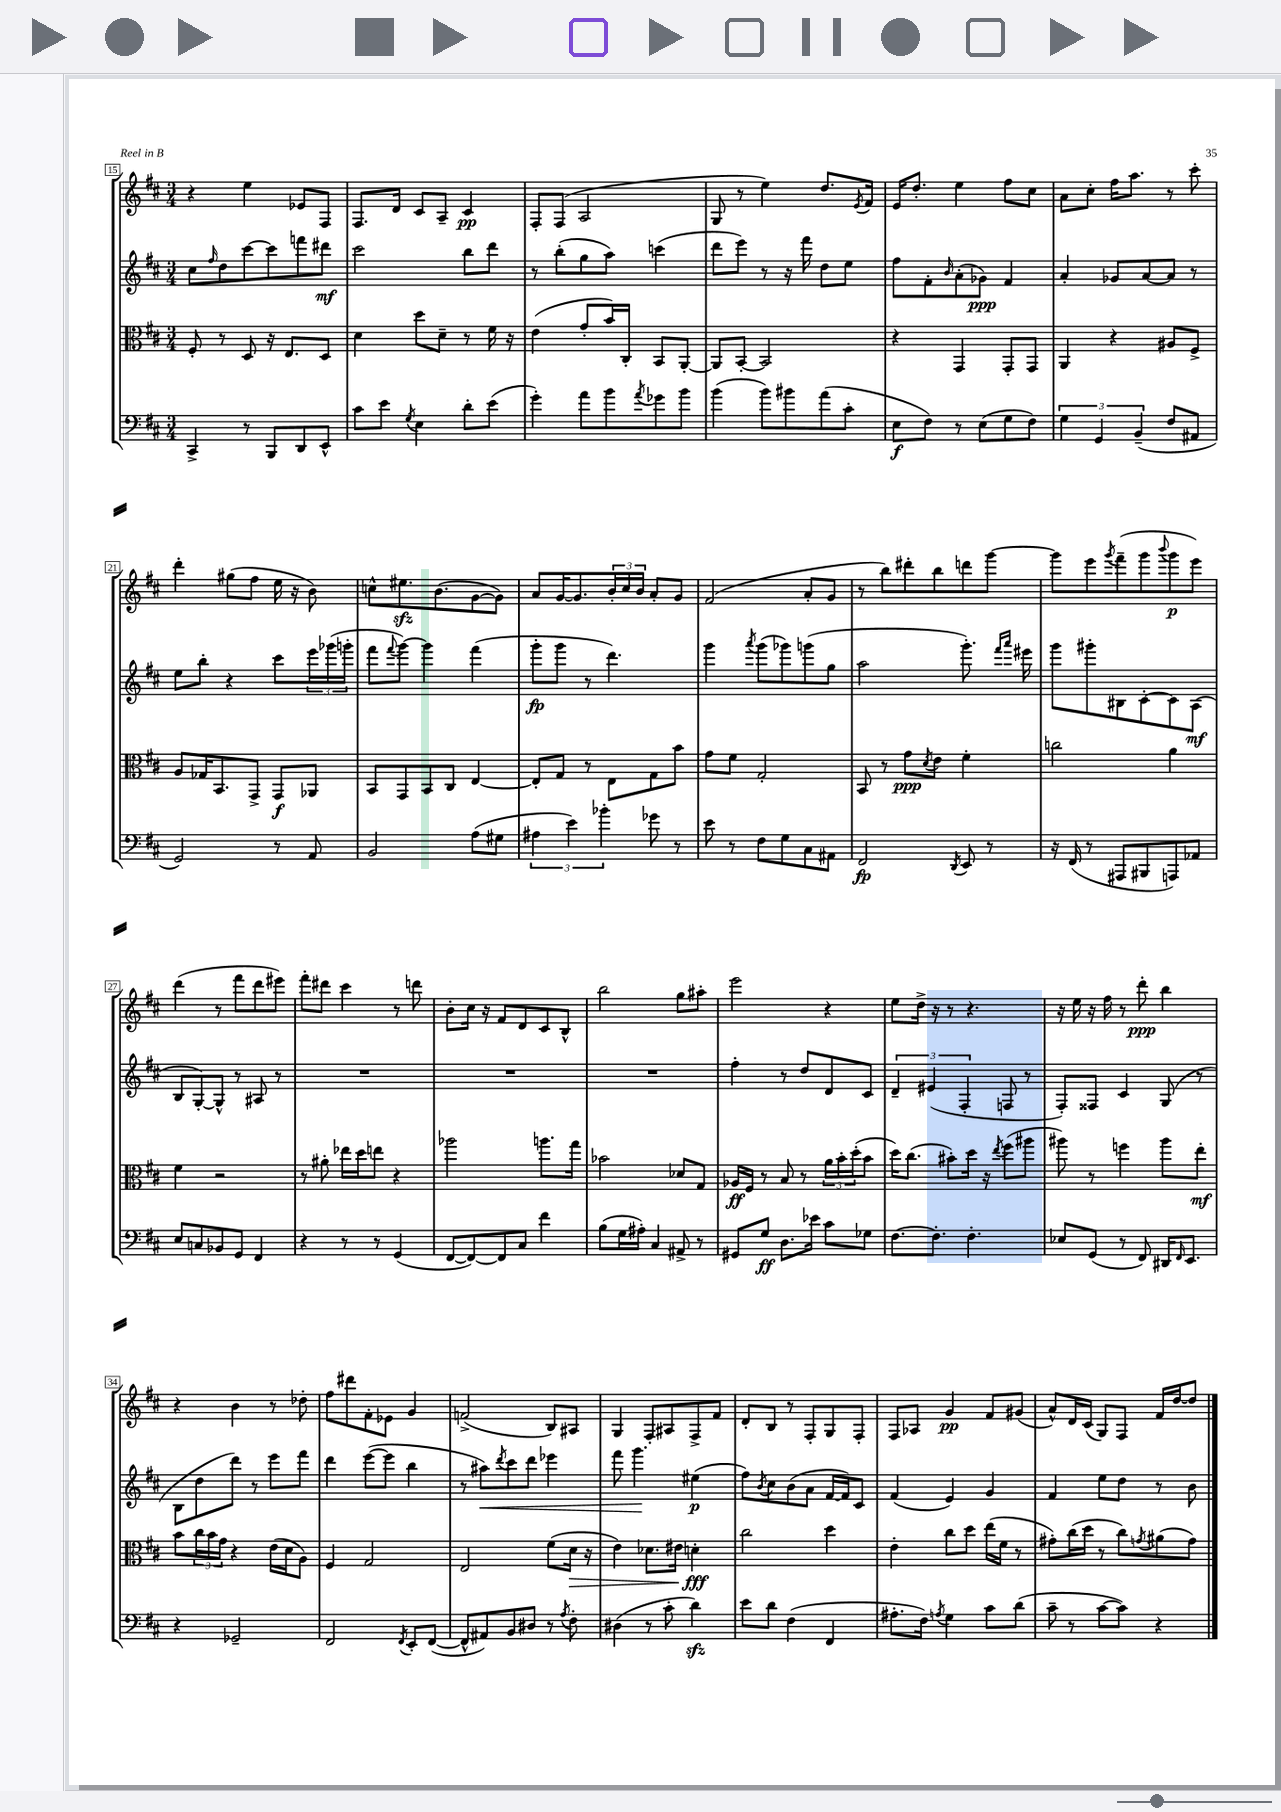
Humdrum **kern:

**kern	**kern	**kern	**kern
*staff4	*staff3	*staff2	*staff1
*clefF4	*clefC3	*clefG2	*clefG2
*k[f#c#]	*k[f#c#]	*k[f#c#]	*k[f#c#]
*M3/4	*M3/4	*M3/4	*M3/4
4CC#^	8F#'	8cc#	4r
.	.	16qqff#	.
.	8r	8dd	.
8r	8D	[8ccc#	4ee
8BBB	16r	8ccc#]	.
.	8.E	.	.
8DD	.	8fff	8e-
8EE^^	8D	8ddd#	8F#
=	=	=	=
8c#	4d	2ccc#	8.F#
8e	.	.	.
.	.	.	16d
8qG	.	.	.
4E	8dd	.	8c#
.	8d~	.	8A~
8d'	8r	8bb	4c#
(8e	16f#	8ddd	.
.	16r	.	.
=	=	=	=
4g')	(4e	8r	8F#'
.	.	(8bb'	(8F#
8a	8g'	8gg	2A
8b	16b)	8aa)	.
.	16C#'	.	.
8qa	.	.	.
8g-	8BB	(4ccc	.
8b	[8AA'	.	.
=	=	=	=
(4b	8AA]	8ddd	8G
.	[8BB'	8eee)	8r
8b)	2BB]	8r	4ee)
8b#	.	16r	.
.	.	16fff#	.
(8a	.	8dd	8.dd
8c#'	.	8ee	.
.	.	.	8qe
.	.	.	16f#
=	=	=	=
8E	4r	8ff#	16e
.	.	.	8.dd'
8F#)	.	8f#'	.
.	.	16qqb	.
8r	4GG	(8a'	4ee
(8E	.	8g-)	.
8G	8GG'	4f#	8ff#
8F#)	8GG	.	8cc#
=	=	=	=
6G	4AA	4a'	8a
.	.	.	8cc#'
6GG	.	.	.
.	4r	8g-	16ff#
.	.	.	8.aa
(6BB~	.	.	.
.	.	[8a	.
8F#	8A#	8a]	8r
8AA#	8F#^	8r	8ccc#'
=	=	=	=
2GG)	8A	8ee	4ddd'
.	16G-	8bb'	.
.	8.BB	.	.
.	.	4r	(8gg#
.	8GG^	.	8ff#
8r	8GG	8ccc#	16ee
.	.	.	16r
8AA	8AA-	24eee	8b)
.	.	(24ggg-	.
.	.	24ggg'	.
=	=	=	=
2BB	8BB	8fff#	8cc^^
.	.	8qqfff#	.
.	8GG	[8ggg)	8.ee#
.	8BB	4ggg]	.
.	.	.	(8.b
.	8C#	.	.
(8A	[4E	(4fff#	[8g
8G#	.	.	8g])
=	=	=	=
6A#	8E']	8ggg'	8a
.	8G	8ggg	[16g
6e)	.	.	.
.	.	.	8.g]
.	8r	8r	.
6b-'	.	.	.
.	8E	4.ddd)	24b'
.	.	.	24cc#
.	.	.	24b
8g-	8G	.	8a'
8r	8b	.	8g
=	=	=	=
8e	8g	4ggg	(2f#
8r	8f#	.	.
.	.	8qaaa	.
8F#	2G'	(8ggg	.
8G	.	8ggg-)	.
8C#	.	(8ggg	8a'
8AA#	.	8gg	8g
=	=	=	=
2FF#	8BB	2aa	8r
.	8r	.	8bb)
.	8g	.	8ddd#'
.	8qd	.	.
.	8e	.	8bb
8qDD	.	.	.
8EE	4f#'	8.ggg')	8ddd
8r	.	.	[8ggg
.	.	16qqfff#	.
.	.	16qqaaa	.
.	.	16eee#	.
=	=	=	=
16r	2cc	8ggg	8ggg]
(16FF#	.	.	.
8r	.	8ggg#'	8eee
.	.	.	8qggg
8AAA#	.	8B#	(8fff#~
8BBB#	.	[8c#'	8ggg
.	.	.	8qqbbb
8AAA)	4a	8c#]	8ggg
8AA-	.	(8A	8eee)
=	=	=	=
8E	4f#	8B	(4ddd
8C	.	[8G')	.
8BB-	2r	8G^^]	8r
8GG	.	8r	8fff#
4FF#	.	8A#	8ddd
.	.	8r	8eee#)
=	=	=	=
4r	8r	2.r	8fff#'
.	8a#'	.	8ddd#
8r	16ee-	.	4ccc#
.	16dd	.	.
8r	8ee	.	.
(4GG	4r	.	8r
.	.	.	8ddd
=	=	=	=
[8FF#	2aa-	2.r	8b'
8FF#_)	.	.	16cc#
.	.	.	16r
8FF#]	.	.	8f#
8C#	.	.	8d
4f#	8.aa	.	8c#
.	.	.	8B^^
.	16gg	.	.
=	=	=	=
(8B	2b-	2.r	2bb
16G	.	.	.
16A#')	.	.	.
4C#	.	.	.
8AA#^	8d-	.	8gg
8r	8G	.	8aa#'
=	=	=	=
8GG#	16A-	4ff#'	2eee
.	16F#	.	.
8G	8r	.	.
8.D	8B	8r	.
.	8r	8dd	.
16e-	.	.	.
8c#	24a	8d	4r
.	24b'	.	.
.	(24dd'	.	.
8G-	8b	8c#	.
=	=	=	=
[8.F#	16dd)	6d~	8ee
.	(8.cc#	.	.
.	.	.	16dd^
.	.	(6e#	.
8.F#']	.	.	16r
.	8b#')	.	8r
.	.	6F#'	.
4.F#'	16dd	.	4.r
.	16r	.	.
.	8qee	.	.
.	(8ff#	8F	.
.	8aa#	8r	.
=	=	=	=
8E-	8aa#)	8F#')	16r
.	.	.	16ee
(8GG	8r	8F##	16r
.	.	.	16ff#
8r	4ff	4c#	8r
8FF#)	.	.	8ddd'
16DD#	8aa#	(8G	4bb
16qqFF#	.	.	.
8.EE	.	.	.
.	8ee'	8r	.
=	=	=	=
4r	8b	8B	4r
.	24cc#	8dd	.
.	24b	.	.
.	24g	.	.
2GG-~	4r	8ddd)	4b
.	.	8r	.
.	(16e	8eee	8r
.	16d	.	.
.	8A)	8fff#	8dd-'
=	=	=	=
2FF#	4F#	4ddd	8ff#
.	.	.	8ddd#
.	2G	([8eee	8f#'
.	.	8eee]	8e-
8qFF#	.	.	.
8EE'	.	4bb	4g
([8FF#	.	.	.
=	=	=	=
8FF#^^]	2E	8r	(2f^
8AA#)	.	8aa#)	.
.	.	8qddd	.
8BB	.	8ccc#	.
8D#	.	8ddd	.
8r	(8f#	4eee-	8B)
8qA	.	.	.
8F#'	16d	.	8A#
.	16r	.	.
=	=	=	=
(4D#	4e)	8fff#	4G
.	.	4.ggg	.
8r	8.d-	.	8F#'
8c#'	.	.	8A#
.	16e#	.	.
4d)	4d'	(4ee#	8F#^
.	.	.	8f#
=	=	=	=
8e	2cc#	8ff#)	8d'
.	.	8qb	.
8d	.	8cc#	8B
(4F#	.	(8b	8r
.	.	8a	8F#'
4FF#	4dd	[16f#	8G
.	.	16f#])	.
.	.	8c#	8F#'
=	=	=	=
8.A#'	4e'	(4f#	8F#
.	.	.	8A-
16F#)	.	.	.
8qA	.	.	.
4G	8cc#	4e)	4g
.	8dd	.	.
8c#	(16ee	4g	8f#
.	16f#	.	.
(8d	8r	.	(8g#
=	=	=	=
8c#~	8g#')	4f#	8a^^)
8r	(16cc#	.	16d
.	16dd	.	(16c#
[8c#	8r	8ee	8G)
8c#])	8cc#)	8dd	8F#
.	8qg	.	.
4r	(8a#	8r	16f#
.	.	.	[16dd
.	8g)	8b	8dd]
==	==	==	==
*-	*-	*-	*-
